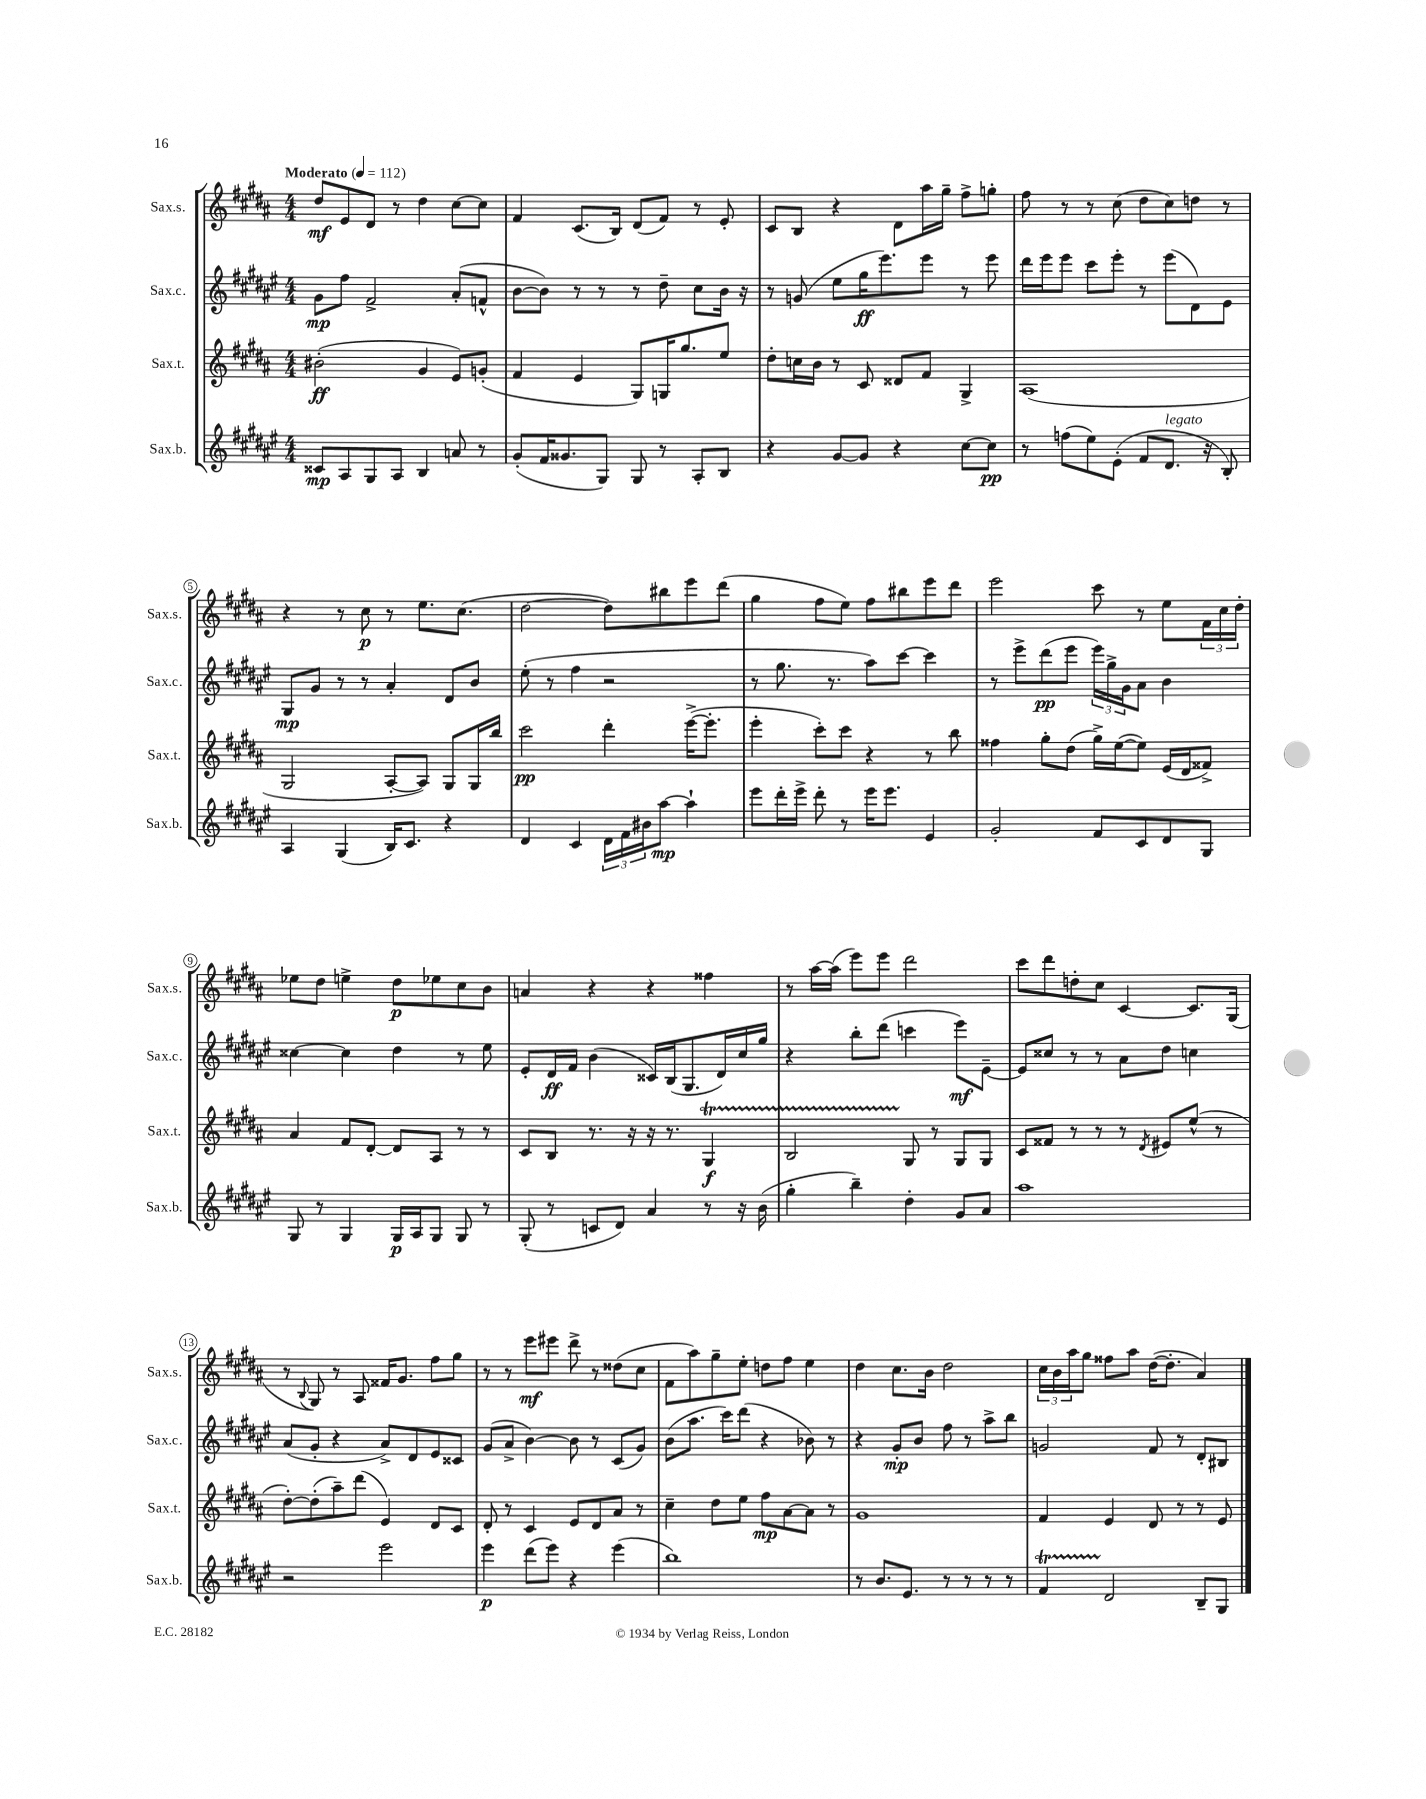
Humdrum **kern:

**kern	**dynam	**kern	**dynam	**kern	**dynam	**kern	**dynam
*part4	*part4	*part3	*part3	*part2	*part2	*part1	*part1
*staff4	*staff4	*staff3	*staff3	*staff2	*staff2	*staff1	*staff1
*I"Sax.b.	*	*I"Sax.t.	*	*I"Sax.c.	*	*I"Sax.s.	*
*I'Sax.b.	*	*I'Sax.t.	*	*I'Sax.c.	*	*I'Sax.s.	*
*clefG2	*	*clefG2	*	*clefG2	*	*clefG2	*
*k[f#c#g#d#a#e#]	*	*k[f#c#g#d#a#]	*	*k[f#c#g#d#a#e#]	*	*k[f#c#g#d#a#]	*
*M4/4	*	*M4/4	*	*M4/4	*	*M4/4	*
*MM112	*	*MM112	*	*MM112	*	*MM112	*
=1	=1	=1	=1	=1	=1	=1	=1
!	!	!	!	!	!	!LO:TX:a:B:t=Moderato	!
8c##X/L	mp	(2b#X'\	ff	8g#\L	mp	8dd#/L	mf
8A#/	.	.	.	8ff#\J	.	8e/	.
8G#/	.	.	.	2f#^/	.	8d#/J	.
8A#/J	.	.	.	.	.	8r	.
4B/	.	4g#/	.	.	.	4dd#\	.
8an/	.	8e/L)	.	(8a#'/L	.	[8cc#\L	.
8r	.	(8gn'/J	.	8fn^^/J	.	8cc#\J]	.
=2	=2	=2	=2	=2	=2	=2	=2
(8g#'/L	.	4f#/	.	[8b\L	.	4f#/	.
16f#/K	.	.	.	8b\J])	.	.	.
8.g##X/	.	.	.	.	.	.	.
.	.	4e/	.	8r	.	(8.c#/L	.
8G#/J)	.	.	.	8r	.	.	.
.	.	.	.	.	.	16B/Jk)	.
8G#/	.	8G#/L)	.	8r	.	(8d#/L	.
8r	.	16Gn/K	.	8dd#~\	.	8f#/J)	.
.	.	8.gg#/	.	.	.	.	.
8A#'/L	.	.	.	8cc#\L	.	8r	.
8B/J	.	8ee/J	.	16b\Jk	.	8e'/	.
.	.	.	.	16r	.	.	.
=3	=3	=3	=3	=3	=3	=3	=3
4r	.	8dd#'\L	.	8r	.	8c#/L	.
.	.	16ccn\L	.	(8gn/	.	8B/J	.
.	.	16b\JJ	.	.	.	.	.
[8g#/L	.	8r	.	8ee#\L	.	4r	.
8g#/J]	.	8c#/	.	16gg#\K	ff	.	.
.	.	.	.	8.eee#\)	.	.	.
4r	.	8d##X/L	.	.	.	8d#\L	.
.	.	8f#/J	.	8eee#\J	.	16aa#\L	.
.	.	.	.	.	.	16gg#~\JJ	.
[8cc#\L	.	4G#^/	.	8r	.	8ff#^\L	.
8cc#\J]	pp	.	.	8eee#\	.	8ggn'\J	.
=4	=4	=4	=4	=4	=4	=4	=4
8r	.	(1A#	.	16ddd#\LL	.	8ff#\	.
.	.	.	.	16eee#\J	.	.	.
(8ffn\L	.	.	.	8eee#\J	.	8r	.
8ee#\)	.	.	.	8ccc#\L	.	8r	.
(8e#'\J	.	.	.	8eee#'\J	.	(8cc#\	.
8f#/L	.	.	.	8r	.	8dd#\L	.
!LO:TX:a:i:t=legato	!	!	!	!	!	!	!
8.d#/J	.	.	.	(8eee#\L	.	8cc#\)	.
.	.	.	.	8d#\)	.	8ddn\J	.
16r	.	.	.	.	.	.	.
8B'/)	.	.	.	8e#\J	.	8r	.
!!LO:LB:g=z
=5	=5	=5	=5	=5	=5	=5	=5
4A#/	.	2G#/	.	8G#/L	mp	4r	.
.	.	.	.	8g#/J	.	.	.
(4G#/	.	.	.	8r	.	8r	.
.	.	.	.	8r	.	8cc#\	p
16B/KL)	.	[8A#'/L	.	4a#'/	.	8r	.
8.c#/J	.	.	.	.	.	.	.
.	.	8A#/J])	.	.	.	8.ee\L	.
4r	.	8G#/L	.	8d#/L	.	.	.
.	.	.	.	.	.	(8.cc#\J	.
.	.	16G#/L	.	8b/J	.	.	.
.	.	16bb/JJ	.	.	.	.	.
=6	=6	=6	=6	=6	=6	=6	=6
4d#/	.	2ccc#\	pp	(8ee#'\	.	[2dd#\	.
.	.	.	.	8r	.	.	.
4c#/	.	.	.	4ff#\	.	.	.
24d#\LL	.	4ddd#'\	.	2r	.	8dd#\L])	.
24f#\	.	.	.	.	.	.	.
24b#X\J	.	.	.	.	.	.	.
[8aa#\J	mp	.	.	.	.	8bb#X\	.
4aa#`\]	.	([16eee^\KL	.	.	.	8eee\	.
.	.	8.eee'\J]	.	.	.	.	.
.	.	.	.	.	.	(8ddd#\J	.
=7	=7	=7	=7	=7	=7	=7	=7
8eee#\L	.	4eee'\	.	8r	.	4gg#\	.
16ddd#'\L	.	.	.	8.gg#\	.	.	.
16eee#^\JJ	.	.	.	.	.	.	.
8ddd#'\	.	8ccc#'\L)	.	.	.	8ff#\L	.
.	.	.	.	8.r	.	.	.
8r	.	8ccc#\J	.	.	.	8ee\J)	.
16eee#\KL	.	4r	.	8aa#\L)	.	8ff#\L	.
8.eee#\J	.	.	.	.	.	.	.
.	.	.	.	[8ccc#\J	.	8bb#X\	.
4e#/	.	8r	.	4ccc#\]	.	8eee\	.
.	.	8bb\	.	.	.	8ddd#\J	.
=8	=8	=8	=8	=8	=8	=8	=8
2g#'/	.	4ff##X\	.	8r	.	2eee\	.
.	.	.	.	8eee#^\L	.	.	.
.	.	8gg#'\L	.	(8ddd#\	pp	.	.
.	.	(8dd#\J	.	8eee#\J	.	.	.
8f#/L	.	16gg#^\LL)	.	24eee#\LL)	.	8ccc#\	.
.	.	.	.	24gg#^\	.	.	.
.	.	([16ee\J	.	.	.	.	.
.	.	.	.	24g#\J	.	.	.
8c#/	.	8ee\J])	.	8a#\J	.	8r	.
8d#/	.	(16e/LL	.	4b\	.	8ee\L	.
.	.	16d#/J	.	.	.	.	.
8G#/J	.	8f##X^/J)	.	.	.	24f#\L	.
.	.	.	.	.	.	24cc#\	.
.	.	.	.	.	.	24dd#'\JJ	.
!!LO:LB:g=z
=9	=9	=9	=9	=9	=9	=9	=9
8G#/	.	4a#/	.	[4cc##X\	.	8ee-X\L	.
8r	.	.	.	.	.	8dd#\J	.
4G#/	.	8f#/L	.	4cc##\]	.	4een^\	.
.	.	[8d#'/J	.	.	.	.	.
16G#/LL	p	8d#/L]	.	4dd#\	.	8dd#\L	p
16A#/J	.	.	.	.	.	.	.
8G#/J	.	8A#/J	.	.	.	8ee-X\	.
8G#/	.	8r	.	8r	.	8cc#\	.
8r	.	8r	.	8ee#\	.	8b\J	.
=10	=10	=10	=10	=10	=10	=10	=10
(8G#'/	.	8c#/L	.	8e#'/L	.	4an/	.
8r	.	8B/J	.	16d#/L	ff	.	.
.	.	.	.	16f#/JJ	.	.	.
8cn/L	.	8.r	.	(4b\	.	4r	.
8d#/J)	.	.	.	.	.	.	.
.	.	16r	.	.	.	.	.
4a#/	.	16r	.	16c##X/LL)	.	4r	.
.	.	8.r	.	(16B/J	.	.	.
.	.	.	.	8.G#/	.	.	.
8r	.	4G#T/	f	.	.	4ff##X\	.
.	.	.	.	16d#/L)	.	.	.
16r	.	.	.	16cc#/	.	.	.
(16b\	.	.	.	16gg#/JJ	.	.	.
=11	=11	=11	=11	=11	=11	=11	=11
4gg#'\	.	2BTTT/	.	4r	.	8r	.
.	.	.	.	.	.	[16aa#\LL	.
.	.	.	.	.	.	(16aa#\JJ]	.
4bb~\)	.	.	.	8bb'\L	.	8eee\L)	.
.	.	.	.	(8ddd#\J	.	8eee\J	.
4dd#'\	.	8G#/	.	4cccn\	.	2ddd#\	.
.	.	8r	.	.	.	.	.
8g#/L	.	8G#/L	.	8eee#\L)	mf	.	.
8a#/J	.	8G#/J	.	[8e#~\J	.	.	.
=12	=12	=12	=12	=12	=12	=12	=12
1aa#	.	8c#/L	.	8e#/L]	.	8ccc#\L	.
.	.	8f##X/J	.	8cc##X/J	.	8ddd#\	.
.	.	8r	.	8r	.	8ddn'\	.
.	.	8r	.	8r	.	8cc#\J	.
.	.	8r	.	8a#\L	.	[4c#/	.
.	.	8qd#/	.	.	.	.	.
.	.	8e#X/L	.	8dd#\J	.	.	.
.	.	(8ee^^/J	.	4ccn\	.	8.c#/L]	.
.	.	8r	.	.	.	.	.
.	.	.	.	.	.	(16G#/Jk	.
!!LO:LB:g=z
=13	=13	=13	=13	=13	=13	=13	=13
2r	.	[8dd#'\L)	.	(8a#/L	.	8r	.
.	.	.	.	.	.	8qqB/	.
.	.	(8dd#'\]	.	8g#'/J	.	8G#/)	.
.	.	8aa#~\)	.	4r	.	8r	.
.	.	(8ddd#\J	.	.	.	8A#/	.
2eee#\	.	4e/)	.	8a#^/L)	.	16f##X/KL	.
.	.	.	.	.	.	8.g#/J	.
.	.	.	.	8d#/	.	.	.
.	.	8d#/L	.	8e#/	.	8ff#\L	.
.	.	8c#/J	.	8c##X/J	.	8gg#\J	.
=14	=14	=14	=14	=14	=14	=14	=14
4eee#\	p	8d#'/	.	(8g#/L	.	8r	.
.	.	8r	.	8a#^/J	.	8r	.
(8ddd#\L	.	4c#/	.	[4b\)	.	8eee\L	mf
8eee#\J)	.	.	.	.	.	8eee#X\J	.
4r	.	8e/L	.	8b\]	.	8ddd#^\	.
.	.	8d#/	.	8r	.	8r	.
(4eee#\	.	8a#/J	.	(8c#/L	.	(8dd##X\L	.
.	.	8r	.	8g#/J)	.	8cc#\J	.
=15	=15	=15	=15	=15	=15	=15	=15
1bb)	.	4cc#~\	.	(8b\L	.	8f#\L	.
.	.	.	.	8.aa#\J	.	8aa#\)	.
.	.	8dd#\L	.	.	.	8gg#~\	.
.	.	.	.	16ccc#\KL)	.	.	.
.	.	8ee\J	.	(8ddd#\J	.	8ee'\J	.
.	.	8ff#\L	mp	4r	.	8ddn\L	.
.	.	[8a#\	.	.	.	8ff#\J	.
.	.	8a#\J]	.	8b-X\)	.	4ee\	.
.	.	8r	.	8r	.	.	.
=16	=16	=16	=16	=16	=16	=16	=16
8r	.	1g#	.	4r	.	4dd#\	.
8.b/L	.	.	.	.	.	.	.
.	.	.	.	8g#'/L	mp	8.cc#\L	.
8.e#/J	.	.	.	.	.	.	.
.	.	.	.	8b/J	.	.	.
.	.	.	.	.	.	16b\Jk	.
8r	.	.	.	8ff#\	.	2dd#\	.
8r	.	.	.	8r	.	.	.
8r	.	.	.	8aa#^\L	.	.	.
8r	.	.	.	8bb\J	.	.	.
=17	=17	=17	=17	=17	=17	=17	=17
4f#T/	.	4f#/	.	2gn/	.	24cc#\LL	.
.	.	.	.	.	.	24b\	.
.	.	.	.	.	.	24aa#\J	.
.	.	.	.	.	.	8gg#\J	.
2d#/	.	4e/	.	.	.	8ff##X\L	.
.	.	.	.	.	.	8aa#\J	.
.	.	8d#/	.	8f#/	.	([16dd#\KL	.
.	.	.	.	.	.	8.dd#'\J]	.
.	.	8r	.	8r	.	.	.
8B~/L	.	8r	.	8d#'/L	.	4a#/)	.
8G#/J	.	8e/	.	8B#X/J	.	.	.
==	==	==	==	==	==	==	==
*-	*-	*-	*-	*-	*-	*-	*-
